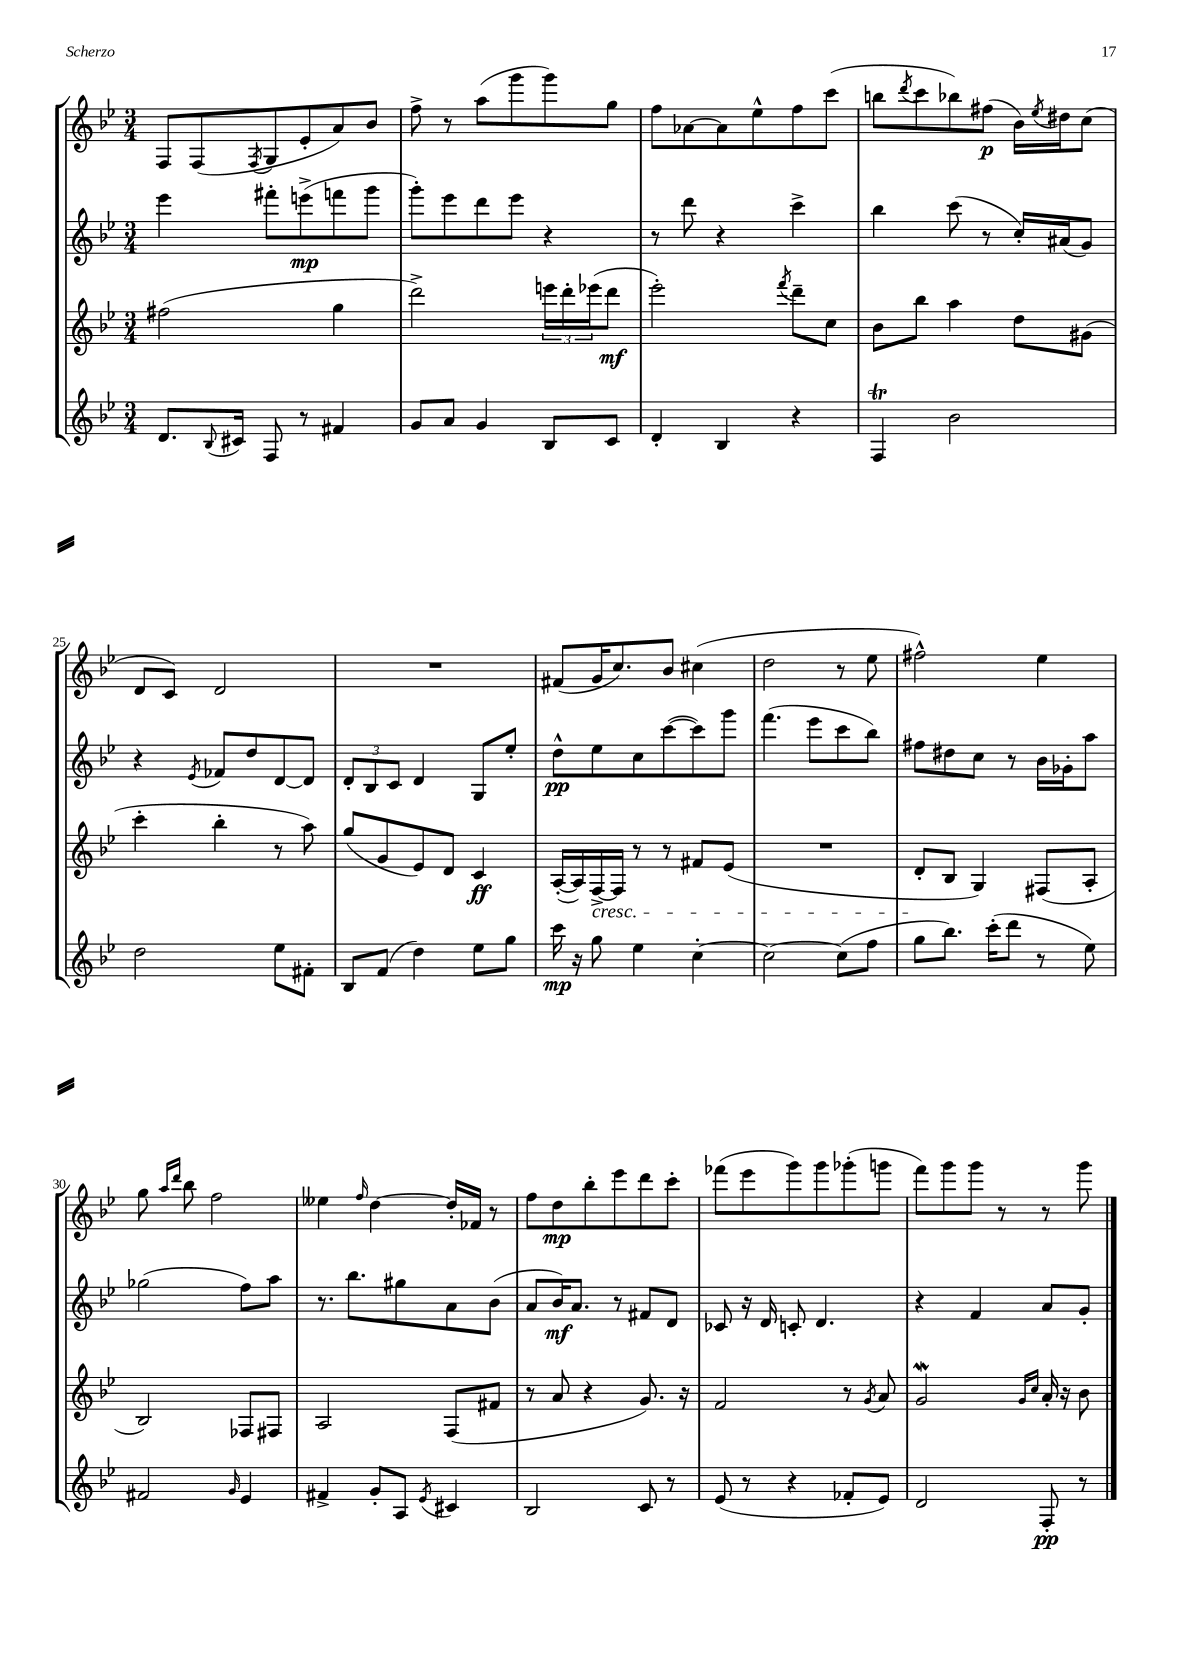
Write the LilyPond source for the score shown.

<<
\new StaffGroup <<
\new Staff = "s0" {
    \clef treble \key bes \major \numericTimeSignature \time 3/4
    f8 f8( \acciaccatura { f8 } g8 ees'8-. a'8) bes'8 |
    f''8-> r8 a''8( g'''8 g'''8) g''8 |
    f''8 aes'8~ aes'8 ees''8-^ f''8 c'''8( |
    b''8 \acciaccatura { d'''8 } c'''8 bes''8) fis''8\p( bes'16) \acciaccatura { ees''8 } dis''16 c''8( |
    d'8 c'8) d'2 |
    R2. |
    fis'8( g'16 c''8.) bes'8 cis''4( |
    d''2 r8 ees''8 |
    fis''2-^) ees''4 |
    g''8 \grace { a''16 d'''16 } bes''8 f''2 |
    eeses''4 \grace { f''16 } d''4~ d''16-. fes'16 r8 |
    f''8 d''8\mp bes''8-. ees'''8 d'''8 c'''8-. |
    fes'''8( ees'''8 g'''8) g'''8 ges'''8-.( g'''8 |
    f'''8) g'''8 g'''8 r8 r8 g'''8 \bar "|." |
}
\new Staff = "s1" {
    \clef treble \key bes \major \numericTimeSignature \time 3/4
    ees'''4 fis'''8-. e'''8->\mp( f'''8 g'''8 |
    g'''8-.) ees'''8 d'''8 ees'''8 r4 |
    r8 d'''8 r4 c'''4-> |
    bes''4 c'''8( r8 c''16-.) ais'16( g'8) |
    r4 \acciaccatura { ees'8 } fes'8 d''8 d'8~ d'8 |
    \tuplet 3/2 { d'8-. bes8 c'8 } d'4 g8 ees''8-. |
    d''8-^\pp ees''8 c''8 c'''8~( c'''8) g'''8 |
    f'''4.( ees'''8 c'''8 bes''8) |
    fis''8 dis''8 c''8 r8 bes'16 ges'16-. a''8 |
    ges''2( f''8) a''8 |
    r8. bes''8. gis''8 a'8 bes'8( |
    a'8 bes'16\mf) a'8. r8 fis'8 d'8 |
    ces'8 r16 d'16 c'8-. d'4. |
    r4 f'4 a'8 g'8-. \bar "|." |
}
\new Staff = "s2" {
    \clef treble \key bes \major \numericTimeSignature \time 3/4
    fis''2( g''4 |
    d'''2->) \tuplet 3/2 { e'''16 d'''16-. ees'''16( } d'''8\mf |
    ees'''2-.) \acciaccatura { f'''8 } d'''8-- c''8 |
    bes'8 bes''8 a''4 d''8 gis'8( |
    c'''4-. bes''4-. r8 a''8) |
    g''8( g'8 ees'8) d'8 c'4\ff |
    a16~-.( a16) f16~->\cresc f16 r8 r8 fis'8 ees'8( |
    R2. |
    d'8-.\! bes8 g4) fis8( a8-. |
    bes2) fes8 fis8 |
    a2 f8( fis'8 |
    r8 a'8 r4 g'8.) r16 |
    f'2 r8 \acciaccatura { g'8 } a'8 |
    g'2\mordent \grace { g'16 c''16 } a'16-. r16 bes'8 \bar "|." |
}
\new Staff = "s3" {
    \clef treble \key bes \major \numericTimeSignature \time 3/4
    d'8. \appoggiatura { bes8 } cis'16 f8 r8 fis'4 |
    g'8 a'8 g'4 bes8 c'8 |
    d'4-. bes4 r4 |
    f4\trill bes'2 |
    d''2 ees''8 fis'8-. |
    bes8 f'8( d''4) ees''8 g''8 |
    c'''16\mp r16 g''8 ees''4 c''4~-. |
    c''2~ c''8( f''8 |
    g''8 bes''8.) c'''16-.( d'''8 r8 ees''8) |
    fis'2 \grace { g'16 } ees'4 |
    fis'4-> g'8-. a8 \acciaccatura { ees'8 } cis'4 |
    bes2 c'8 r8 |
    ees'8( r8 r4 fes'8-. ees'8) |
    d'2 f8-.\pp r8 \bar "|." |
}
>>
>>
\layout { \context { \Score currentBarNumber = #21 \override BarNumber.break-visibility = ##(#f #t #t) barNumberVisibility = #(every-nth-bar-number-visible 5) } }
